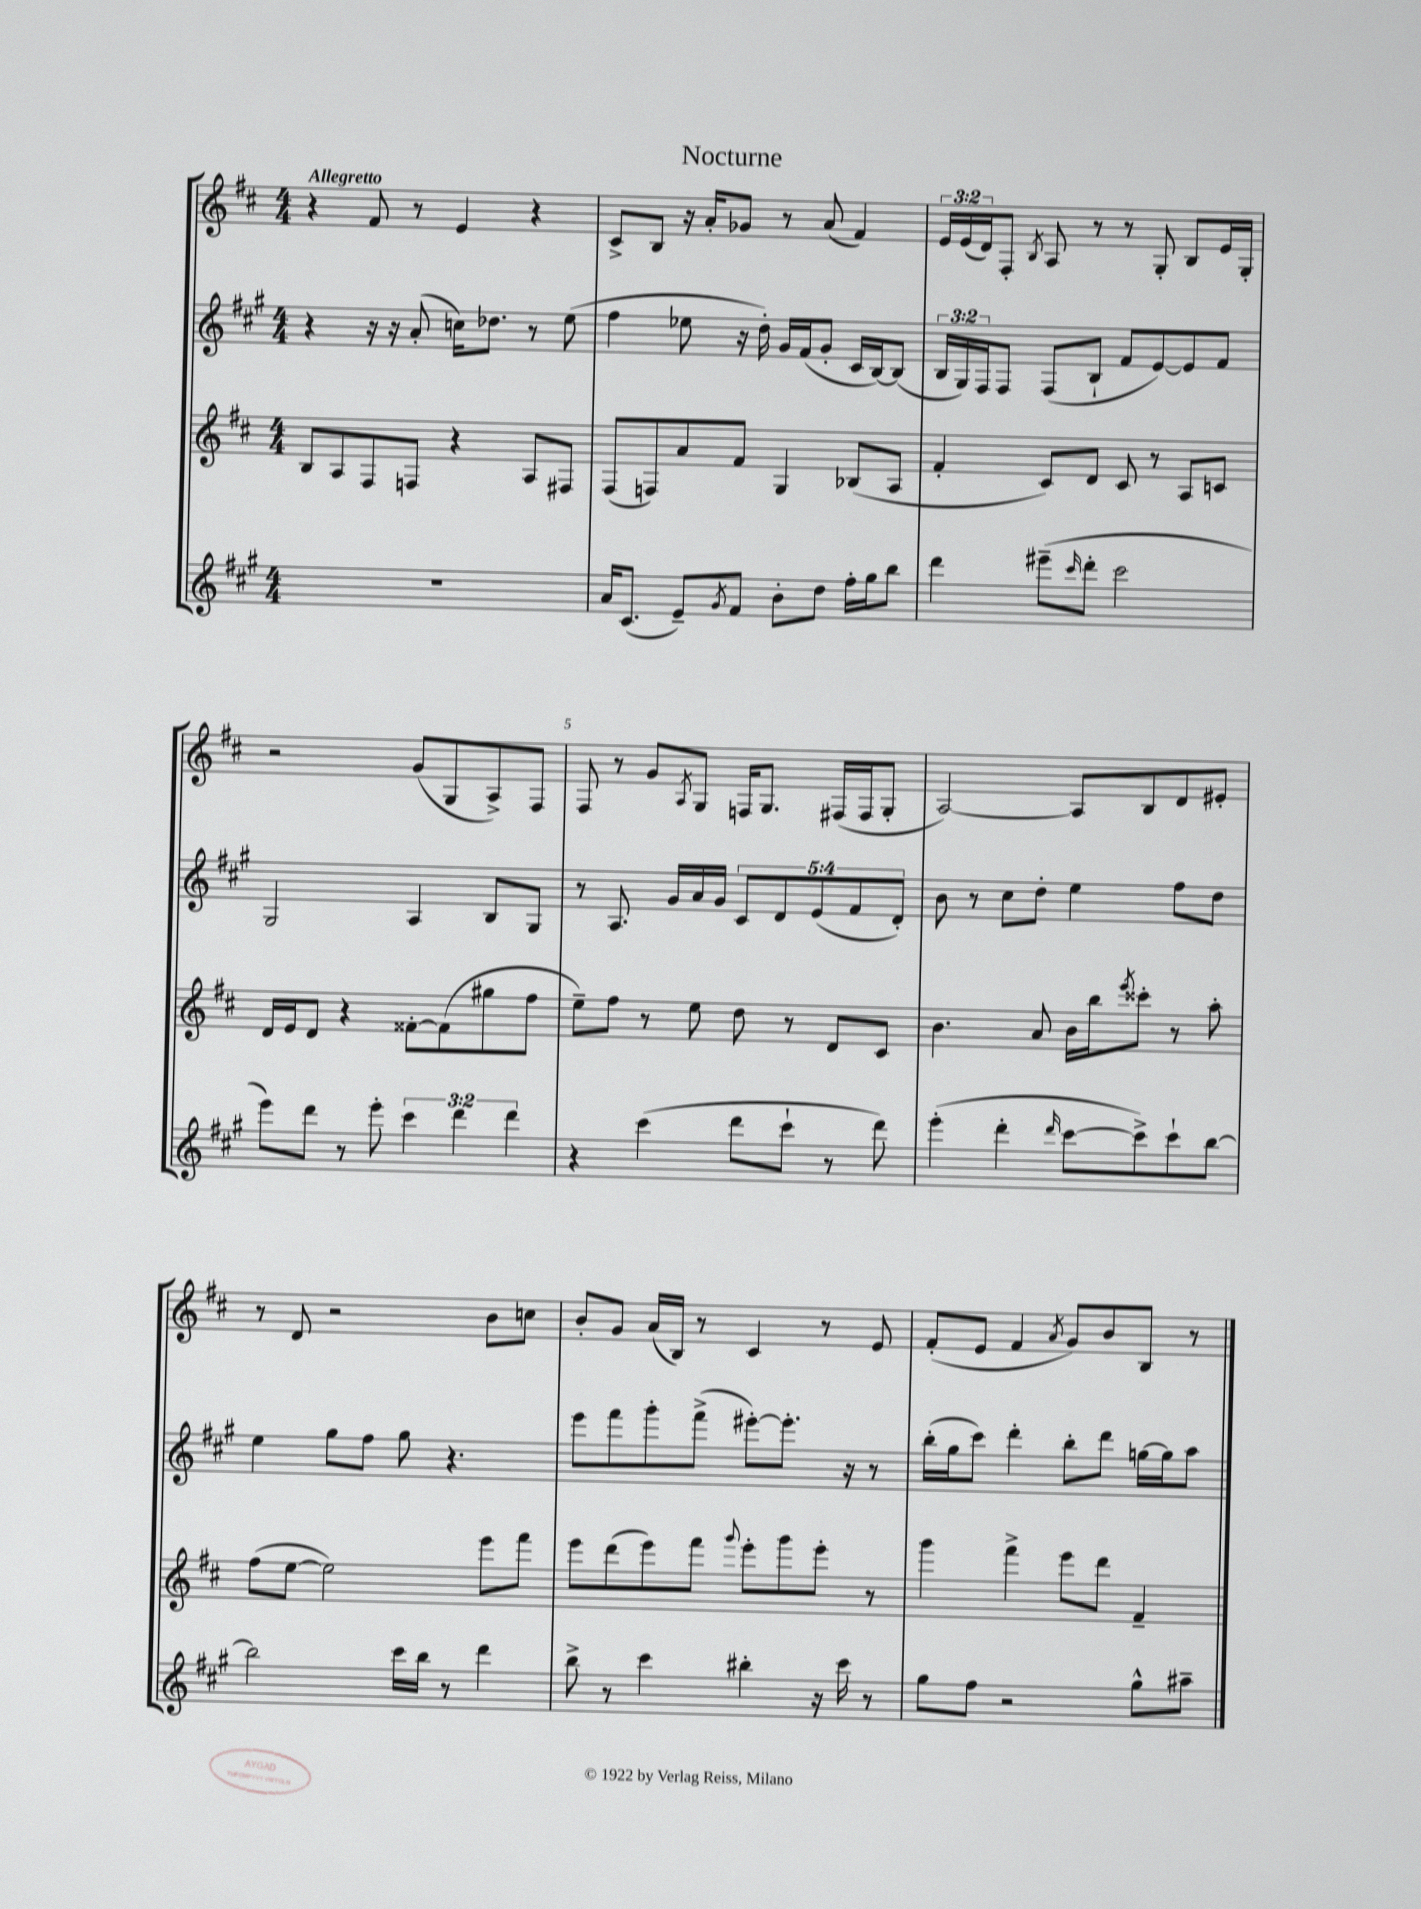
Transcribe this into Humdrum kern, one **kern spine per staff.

**kern	**kern	**kern	**kern
*part4	*part3	*part2	*part1
*staff4	*staff3	*staff2	*staff1
*clefG2	*clefG2	*clefG2	*clefG2
*k[f#c#g#]	*k[f#c#]	*k[f#c#g#]	*k[f#c#]
*M4/4	*M4/4	*M4/4	*M4/4
=1	=1	=1	=1
!	!	!	!LO:TX:a:B:t=Allegretto
1r	8B/L	4r	4r
.	8A/	.	.
.	8F#/	16r	8f#/
.	.	16r	.
.	8Fn/J	(8a'/	8r
.	4r	16ccn\KL)	4e/
.	.	8.dd-X\J	.
.	8A/L	8r	4r
.	8F#X/J	(8ee\	.
=2	=2	=2	=2
16a/KL	(8F#/L	4ff#\	8c#^/L
(8.c#/J	.	.	.
.	8Fn/)	.	8B/J
8e~/L)	8a/	8ee-X\	16r
.	.	.	16a'/KL
8qg#/	.	.	.
8f#/J	8f#/J	16r	8g-X/J
.	.	16dd'\)	.
8b'\L	4G/	16g#/LL	8r
.	.	(16f#/J	.
8dd\J	.	8g#'/J	(8a/
16ff#'\LL	(8B-X/L	16c#/LL	4f#/)
16gg#\J	.	[16B/J)	.
8bb\J	8A/J	(8B/J]	.
=3	=3	=3	=3
4ddd\	4f#'/	24B/LL	24e/LL
.	.	24G#/)	(24e/
.	.	24F#/J	24d/J)
.	.	8F#/J	8F#'/J
.	.	.	8qB/
(8eee#X~\L	8c#/L)	(8F#/L	8A/
16qqccc#/	.	.	.
8ddd'\J	8d/J	8B`/J	8r
2ccc#\	8c#/	8f#/L	8r
.	8r	[8e/)	8G'/
.	8A/L	8e/]	8B/L
.	8cn/J	8f#/J	16e/L
.	.	.	16G'/JJ
!!LO:LB:g=z
=4	=4	=4	=4
8eee\L)	16d/LL	2G#/	2r
.	16e/J	.	.
8ddd\J	8d/J	.	.
8r	4r	.	.
8eee'\	.	.	.
6ccc#\	[8f##X'\L	4A/	(8g/L
.	(8f##\]	.	8G/
6ddd\	.	.	.
.	8gg#X\	8B/L	8A^/)
6ddd\	.	.	.
.	8ff#\J	8G#/J	8F#/J
=5	=5	=5	=5
4r	8ee~\L)	8r	8F#/
.	8ff#\J	8.A/	8r
(4ccc#\	8r	.	8g/L
.	.	16g#/LL	.
.	.	.	8qA/
.	8ee\	16a/	8G/J
.	.	16g#/JJ	.
8ddd\L	8dd\	10c#/L	16Fn/KL
.	.	.	8.G/J
.	.	10d/	.
8ccc#`\J	8r	.	.
.	.	(10e/	.
8r	8d/L	.	(16F#X/LL
.	.	10f#/	.
.	.	.	16F#/J
8ddd\)	8c#/J	.	8G'/J
.	.	10d'/J)	.
=6	=6	=6	=6
(4eee'\	4.b\	8b\	[2A/)
.	.	8r	.
4ddd'\	.	8cc#\L	.
.	8a/	8dd'\J	.
16qqddd/	.	.	.
[8ccc#\L	16b\LL	4ee\	8A/L]
.	16bb\J	.	.
.	8qeee/	.	.
8ccc#^\])	8ccc##X'\J	.	8B/
8ccc#`\	8r	8ff#\L	8d/
[8bb\J	8aa'\	8dd\J	8e#X'/J
!!LO:LB:g=z
=7	=7	=7	=7
2bb\]	(8ff#\L	4ee\	8r
.	[8ee\J	.	8d/
.	2ee\])	8gg#\L	2r
.	.	8ff#\J	.
16ccc#\LL	.	8gg#\	.
16bb\JJ	.	.	.
8r	.	4.r	.
4ddd\	8eee\L	.	8b\L
.	8fff#\J	.	8ccn\J
=8	=8	=8	=8
8bb^\	8eee\L	8eee\L	8b'/L
8r	(8ddd\	8fff#\	8g/J
4ccc#\	8eee\)	8ggg#'\	(16a/LL
.	.	.	16B/JJ)
.	8fff#\J	(8fff#^\J	8r
.	8qqggg/	.	.
4bb#X'\	8eee'\L	[8eee#X'\L)	4c#/
.	8ggg\	8.eee#'\J]	.
16r	8eee'\J	.	8r
16ccc#\	.	16r	.
8r	8r	8r	8e/
=9	=9	=9	=9
8gg#\L	4ggg\	(16bb'\LL	(8f#'/L
.	.	16gg#\J	.
8ff#\J	.	8ccc#\J)	8e/J
2r	4fff#^\	4ddd'\	4f#/
.	.	.	8qa/
.	8eee\L	8bb'\L	8g/L)
.	8ddd\J	8ddd\J	8b/
8gg#^^\L	4f#~/	[16ggn\LL	8B/J
.	.	16gg\J]	.
8aa#X~\J	.	8aa\J	8r
==	==	==	==
*-	*-	*-	*-
